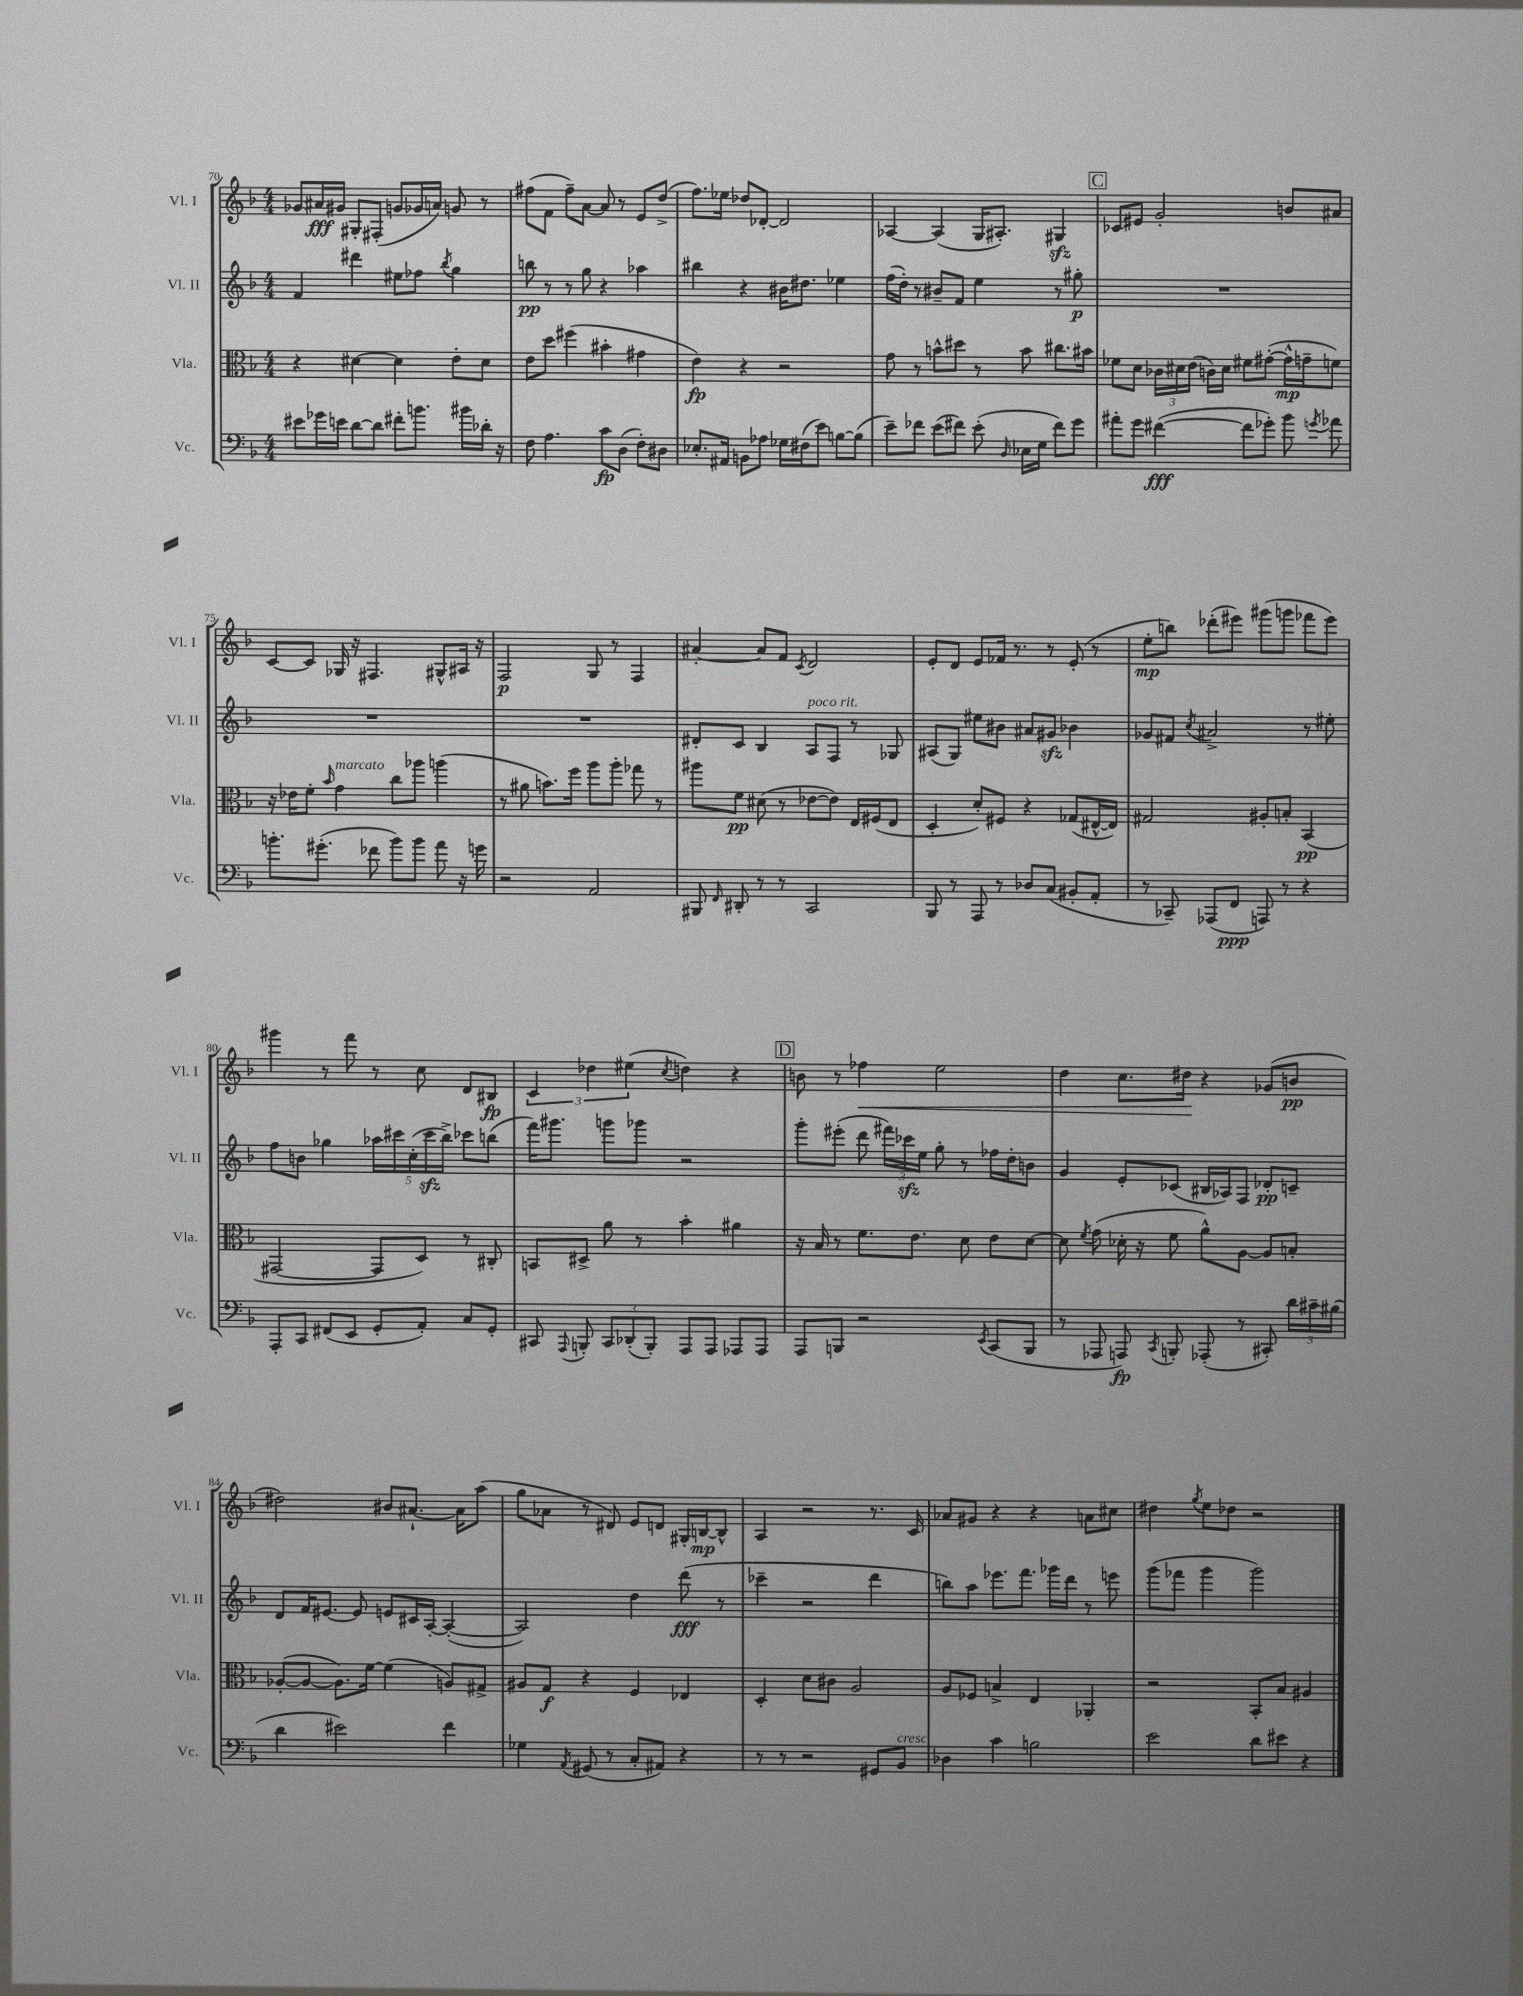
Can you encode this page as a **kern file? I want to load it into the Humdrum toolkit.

**kern	**kern	**kern	**kern
*staff4	*staff3	*staff2	*staff1
*clefF4	*clefC3	*clefG2	*clefG2
*k[b-]	*k[b-]	*k[b-]	*k[b-]
*M4/4	*M4/4	*M4/4	*M4/4
8e#	4r	4f	8g-
16g-	.	.	16a#
16e	.	.	16g#
[8d	[4d#	4ddd#	8G#'
8d]	.	.	(8F#'
8f#'	4d#]	8ee#	8g
8.b	.	8ff-	16g-
.	.	.	16a)
.	.	8qbb-	.
.	8e'	4gg	8g
16b#	.	.	.
16d-'	8d#	.	8r
16r	.	.	.
=	=	=	=
8F	8e	8bb	(8ff#
4.A	8dd	8r	8f
.	(4ff#	8r	8ff#~)
.	.	8gg	[8a
8c	4b#'	4r	8a]
(8D	.	.	8r
8F')	4g#	4aa-	8e
8D#	.	.	(8dd^
=	=	=	=
8.E-'	4e)	4bb#	8.ff)
16AA#	.	.	16ee-
8BB	4r	4r	8dd-
8A-	.	.	[8d-'
16G-	2r	16b#	2d-]
(16F#	.	8.dd#	.
8e)	.	.	.
[8B	.	4ee-	.
(8B]	.	.	.
=	=	=	=
8e~)	8g	(16ff	[4A-
.	.	16dd')	.
8f-	8r	8r	.
(8e	8b^^	8b#~	(4A-]
8f#)	8dd#	8f	.
(8e'	8r	4ee	16G
.	.	.	8.A#')
16qqD	.	.	.
16E-	8b	.	.
16G	.	.	.
8f#)	8.cc#	8r	4G#
8g	.	8gg#'	.
.	16b#	.	.
=	=	=	=
8a#'	8f-	1r	8c-
8g	8d	.	8e#
([4f#	24c-	.	2g'
.	24d#	.	.
.	(24e	.	.
.	16c)	.	.
.	16d#	.	.
8f#]	8f#	.	.
8g-')	([8g#'	.	.
8b-	16g#^^]	.	8b
.	16g~	.	.
8qg	.	.	.
8a-	8f)	.	8a#
=	=	=	=
8.b'	16r	1r	[8c
.	16e-	.	.
.	8f'	.	8c]
(8.g#'	.	.	.
.	16qqb-	.	.
.	4g	.	16G-
.	.	.	16r
8f-	.	.	4.F#
8b)	8cc	.	.
8b	8aa-	.	.
8a	(4aa	.	8G#^^
16r	.	.	16A#
16g	.	.	16r
=	=	=	=
2r	8r	1r	2F
.	8a#	.	.
.	8.b)	.	.
.	16ff	.	.
2AA	8aa	.	8G
.	8aa'	.	8r
.	8gg-	.	4F
.	8r	.	.
=	=	=	=
8BBB#	8aa#	8d#'	[4a#'
16qqFF	.	.	.
8DD#'	8f	8c	.
8r	(8d#	4B-	8a#]
8r	8r	.	8f
.	.	.	8qc
2CC	[8e-	8A	2d
.	8e-])	8F	.
.	16E	8r	.
.	(16F#	.	.
.	8E	8G-	.
=	=	=	=
8BBB-	4D'	(8A#	8e'
8r	.	8G)	8d
8AAA	8d')	8ee#	8e
8r	8F#	8b#	16f-
.	.	.	8.r
8D-	4r	8a#	.
(8C	.	8g#	8r
8BB#'	(8G-	4b-	(8e'
8AA'	[16E#^^	.	8r
.	16E#])	.	.
=	=	=	=
8r	2G#	8g-	8ee'
8CC-~)	.	8f#	8bb)
.	.	8qcc	.
(8AAA-	.	2a#^	(8ddd-'
8FF	.	.	8eee#)
8AAA)	8A#'	.	(8ggg#
8r	8B'	.	8ggg
4r	(4BB-	8r	8fff-
.	.	8ee#'	8eee#)
=	=	=	=
8AAA'	[2GG#	8ff	4ggg#
8CC	.	8b	.
(8FF#	.	4gg-	8r
8EE	.	.	8fff
8GG'	8GG#]	20aa-	8r
.	.	20ccc#	.
.	.	(20cc'	.
8AA')	8D)	.	8cc
.	.	20ccc#	.
.	.	20bb-^)	.
8C	8r	8ccc-	8d
8GG'	8C#'	(8bb	8B#
=	=	=	=
8CC#	8BB	16fff)	6c
.	.	8.ggg#	.
8qqAAA	.	.	.
8BBB'	8D#^	.	.
.	.	.	6dd-
12CC#	8a	8ggg	.
(12DD-'	.	.	(6ee#
.	8r	8ggg-	.
12BBB')	.	.	.
.	.	.	8qcc
8AAA	4b-'	2r	4dd)
8AAA	.	.	.
8AAA-	4a#	.	4r
8AAA-	.	.	.
=	=	=	=
8AAA	16r	8ggg'	8b
.	16B-	.	.
8BBB	8r	(8eee#'	8r
2r	8.f	8ddd	4ff-
.	.	24fff#)	.
.	.	24ccc-	.
.	8.e	.	.
.	.	24ee	.
.	.	8gg'	2ee
.	8d	8r	.
8qEE	.	.	.
(8CC	8e	16ff-	.
.	.	16dd'	.
8BBB	[8d	8b	.
=	=	=	=
8r	8d]	4g	4dd
.	8qf	.	.
8AAA-	(8g	.	.
8AAA)	16d-'	8e'	8.cc
.	16r	.	.
8qCC	.	.	.
8BBB'	8f	(8c-	.
.	.	.	16dd#
(8AAA-'	8a^^)	16B#	4r
.	.	16A-)	.
8r	[8A	8F	.
8CC#')	8A]	8d-'	(8g-
24d	8B'	8c~	8b
24c#~	.	.	.
(24B#	.	.	.
=	=	=	=
4d	([8A-'	8d	2dd#)
.	8A-_	16f	.
.	.	[8.e#	.
2e#)	8.A-])	.	.
.	.	8e#]	.
.	[16f	.	.
.	(4f]	8e	8b#
.	.	16c#	[8.a#`
.	.	[16A'	.
4f	8A)	(4A'_	.
.	.	.	16a#]
.	8G#^	.	(8aa
=	=	=	=
4G-	8A#	2A])	8gg
.	8G	.	8a-
8qAA	.	.	.
(8GG#	4r	.	8r
8r	.	.	8d#)
8C'	4F	4dd	8e
8AA#)	.	.	8d
4r	4E-	(8ddd	16G#'
.	.	.	[16B
.	.	8r	8B^^]
=	=	=	=
8r	4D'	4ccc-~	4A
8r	.	.	.
2r	8d	2r	2r
.	8c#	.	.
.	2A	.	.
8GG#	.	4ddd	8.r
8BB-	.	.	.
.	.	.	16c
=	=	=	=
4D-	8A	8bb)	8a-
.	8F-	8aa	8g#
4c	4B^	8.eee-	4r
.	.	8.fff	.
2B	4E	.	4r
.	.	16ggg-	.
.	.	16ddd	.
.	4AA-'	8r	8a
.	.	8eee	8cc#
=	=	=	=
2e	2r	(8ggg	4dd#
.	.	8fff-	.
.	.	.	8qgg
.	.	4ggg	8ee
.	.	.	8dd-
8d	8BB-'	2ggg)	2r
8e#	8B-	.	.
4r	4A#	.	.
==	==	==	==
*-	*-	*-	*-
